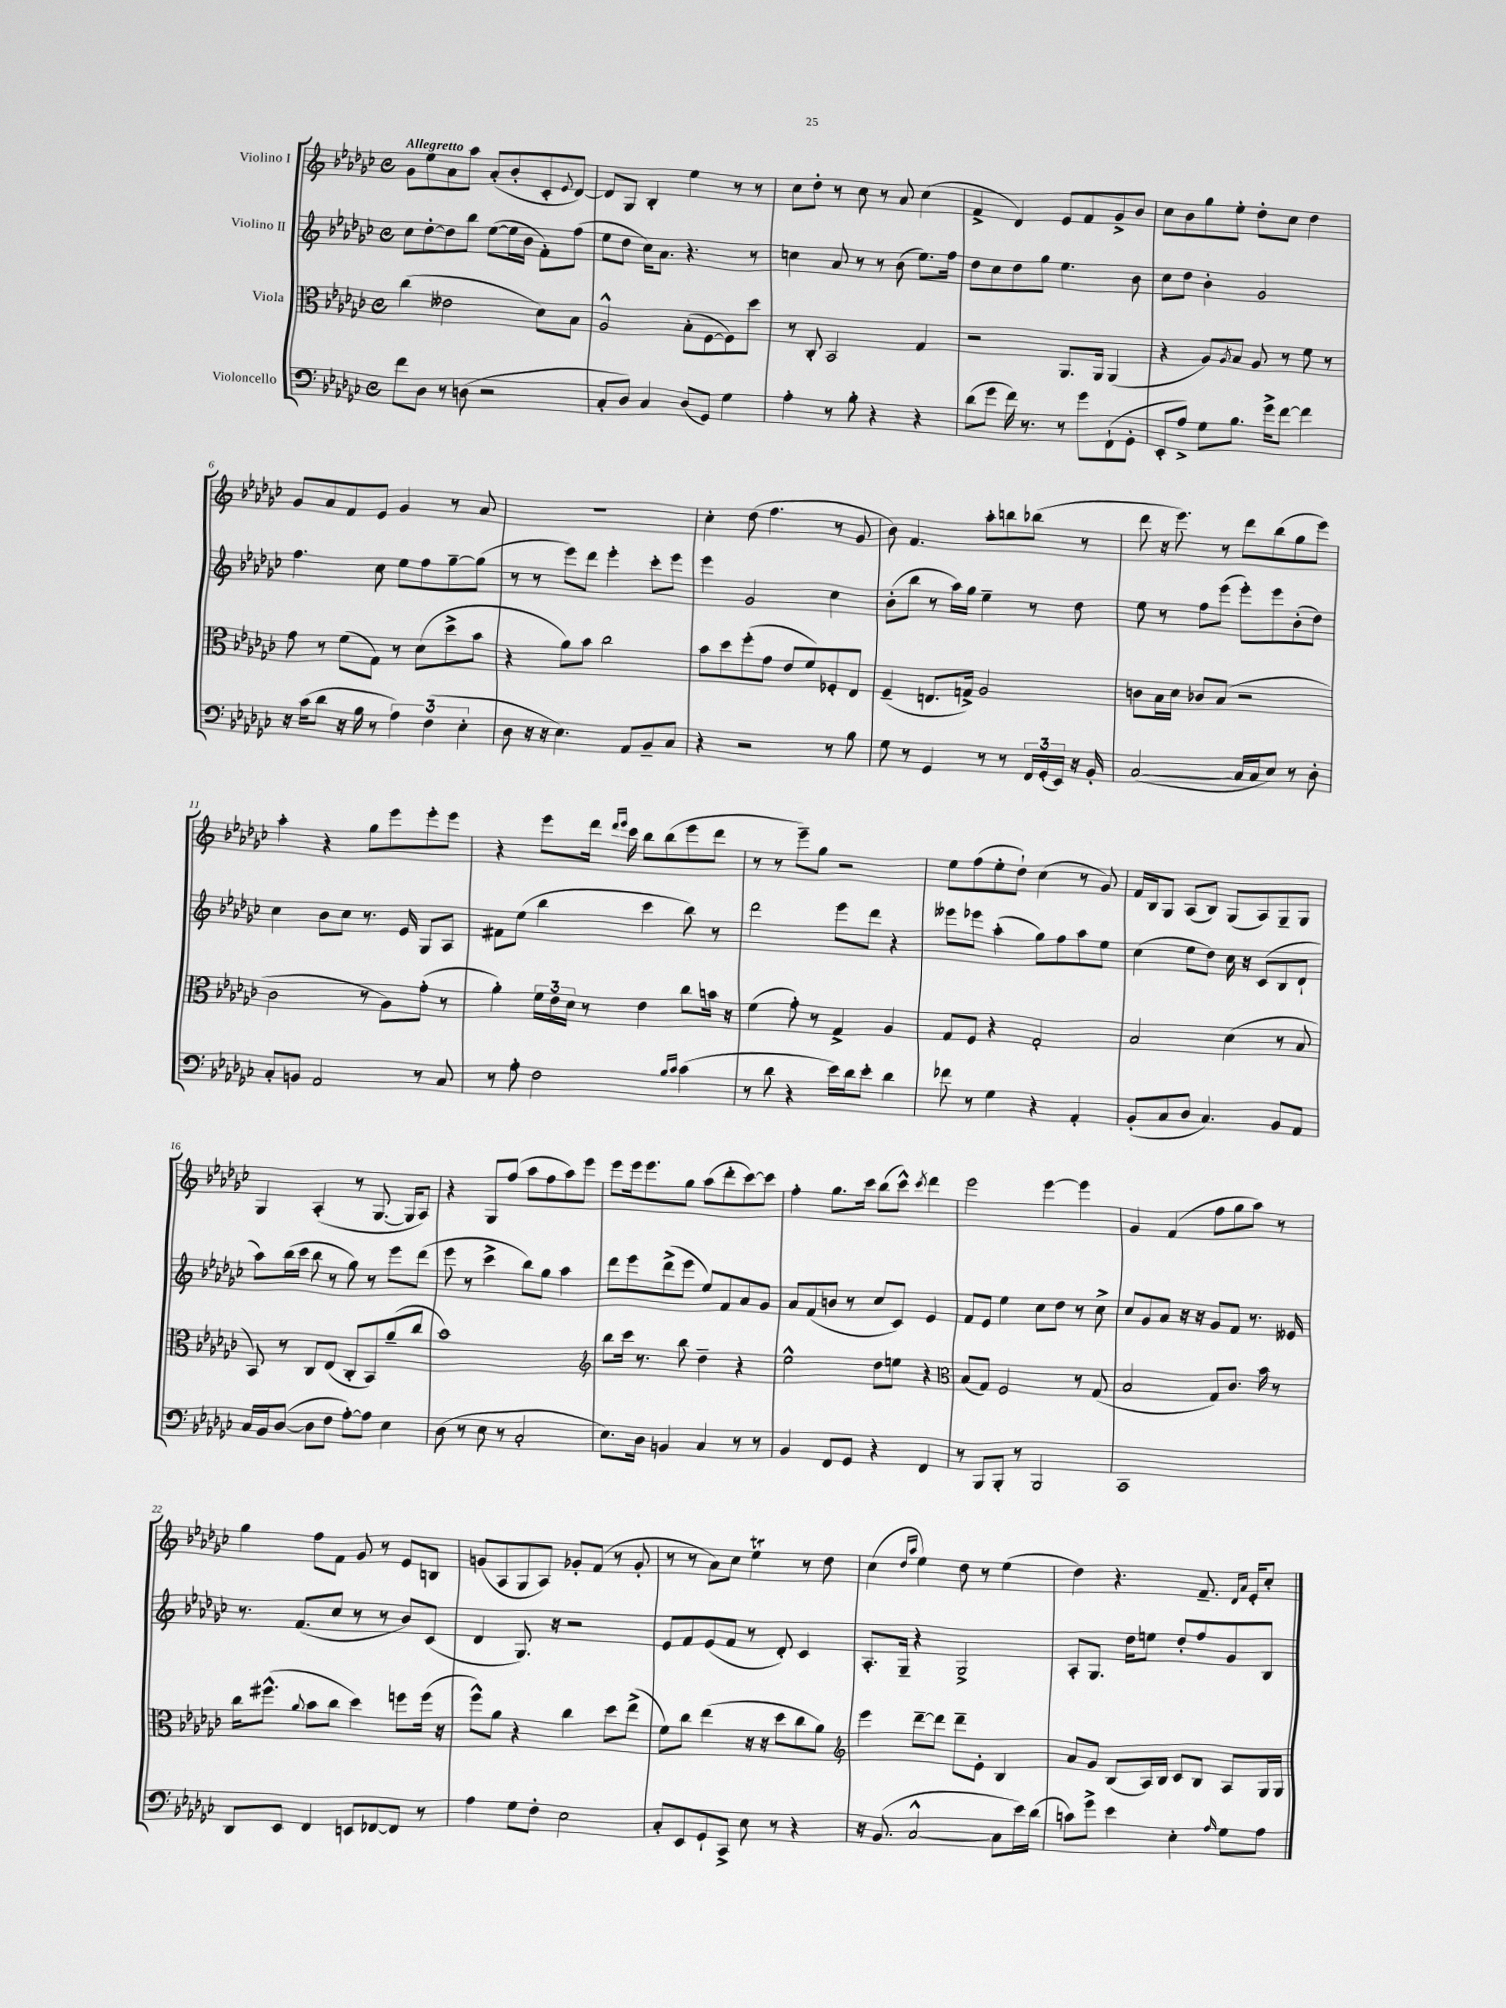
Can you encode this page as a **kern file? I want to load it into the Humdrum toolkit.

**kern	**kern	**kern	**kern
*part4	*part3	*part2	*part1
*staff4	*staff3	*staff2	*staff1
*I"Violoncello	*I"Viola	*I"Violino II	*I"Violino I
*clefF4	*clefC3	*clefG2	*clefG2
*k[b-e-a-d-g-c-]	*k[b-e-a-d-g-c-]	*k[b-e-a-d-g-c-]	*k[b-e-a-d-g-c-]
*M4/4	*M4/4	*M4/4	*M4/4
*met(c)	*met(c)	*met(c)	*met(c)
=1	=1	=1	=1
!	!	!	!LO:TX:a:B:t=Allegretto
8f\L	(4cc-\	8cc-\L	8g-\L
8D-\J	.	[8dd-'\	8ee-\
8r	2e--X\	8dd-\]	8a-\
(8Dn\	.	8bb-\J	8aa-\J
2r	.	([8ee-\L	(8a-'/L
.	.	16ee-\L]	8b-'/
.	.	16b-\JJ	.
.	8d-\L)	8f'\L)	8c-'/
.	.	.	8qqe-/
.	8B-\J	(8ff\J	[8d-/J)
=2	=2	=2	=2
8C-'/L	2A-^^/	8ee-\L	8d-/L]
8D-/J)	.	8dd-\J	8G-/J
4C-/	.	16cc-\KL)	4B-'/
.	.	8.a-\J	.
(8D-/L	(8B-'\L	4.r	4ee-\
8GG-/J)	[8F\	.	.
4G-\	8F\])	.	8r
.	8dd-\J	8r	8r
=3	=3	=3	=3
4A-'\	8r	4ccn\	8cc-\L
.	8C-'/	.	8dd-'\J
8r	2BB-/	8a-/	8r
8B-'\	.	8r	8cc-\
4r	.	8r	8r
.	.	(8b-\	8a-/
4r	4G-/	8.ee-\L)	(4cc-\
.	.	16ff\Jk	.
=4	=4	=4	=4
(8d-\L	2r	8dd-\L	4f^/
8g-\J	.	8cc-\	.
16f\)	.	8dd-\	4d-/)
8.r	.	.	.
.	.	8gg-\J	.
8r	8.AA-/L	4.ee-\	8e-/L
8g-\L	.	.	8f/
.	16AA-/Jk	.	.
(8FF`\	(4AA-/	.	8g-^/
8GG-'\J	.	8b-\	8b-/J
=5	=5	=5	=5
8EE-'/L	4r	8cc-\L	8cc-\L
8A-^/J)	.	8dd-\J	8b-\
8G-\L	8A-/L)	4b-'\	8gg-\
.	8qA-/	.	.
8.B-\J	8B-/J	.	8ee-'\J
.	8A-/	2g-/	8dd-'\L
16g-^\KL	.	.	.
[8f\J	8r	.	8cc-\J
4f\]	8f\	.	4dd-\
.	8r	.	.
!!LO:LB:g=z
=6	=6	=6	=6
16r	8g-\	4.ff\	8g-/L
(16c-\KL	.	.	.
8d-\J	8r	.	8a-/
16r	(8f\L	.	8f/
16B-\	.	.	.
8r	8G-\J)	8cc-\	8e-/J
6A-\)	8r	8ee-\L	4g-/
.	(8d-\L	8ff\	.
(6F\	.	.	.
.	8dd-^\	[8gg-~\	8r
6E-'\	.	.	.
.	8b-\J	(8gg-\J]	8a-/
=7	=7	=7	=7
8D-\	4r	8r	1r
16r	.	8r	.
16r	.	.	.
4.E-\)	8a-\L)	8eee-\L)	.
.	8b-\J	8ddd-\J	.
.	2cc-\	4eee-'\	.
8AA-/L	.	.	.
8BB-~/	.	8ccc-'\L	.
8C-/J	.	8eee-\J	.
=8	=8	=8	=8
4r	8b-\L	4eee-\	4cc-'\
.	8dd-\	.	.
2r	(8ff'\	2g-/	(8dd-\
.	8g-\J	.	4.ff\
.	8e-/L	.	.
.	8f/)	.	.
8r	8F-X'/	4cc-\	8r
8B-\	8E-/J	.	8g-/
=9	=9	=9	=9
8G-\	(4F~/	(8b-'\L	8b-\)
8r	.	8bb-\J	4.f/
4GG-/	8.En/L	8r	.
.	.	16aa-\LL)	.
.	16Gn^/Jk)	16gg-\JJ	.
8r	2A-/	4ee-~\	8aa-'\L
8r	.	.	8bbn\
24FF/LL	.	8r	(8bb-X\J
(24GG-'/	.	.	.
24EE-/JJ)	.	.	.
16r	.	8dd-\	8r
16BB-'/	.	.	.
=10	=10	=10	=10
([2C-/	8cn\L	8ee-\	8ddd-\
.	16B-\L	8r	16r
.	16d-\JJ	.	8.eee-\)
.	8c-X/L	8ff\L	.
.	(8B-/J	(8eee-\J	8r
16C-/LL]	2r	8eee-'\L)	8ddd-\L
16C-/J	.	.	.
8E-/J)	.	8eee-\	(8bb-\
8r	.	(8b-'\	8gg-\
8D-'\	.	8dd-\J)	8eee-\J)
!!LO:LB:g=z
=11	=11	=11	=11
8C-'/L	2c-\	4cc-\	4aa-'\
8BBn/J	.	.	.
2AA-/	.	8b-\L	4r
.	.	8cc-\J	.
.	8r	8.r	8gg-\L
.	8A-\L)	.	8eee-\
.	.	16e-/	.
8r	(8g-'\J	8G-/L	8eee-'\
8C-/	8r	8A-/J	8eee-\J
=12	=12	=12	=12
8r	4a-'\)	8f#X\L	4r
8A-'\	.	(8ee-\J	.
2F\	24f\LL	4bb-\	8eee-\L
.	24e-\	.	.
.	24d-\JJ	.	.
.	8r	.	16ddd-\Jk
.	.	.	16qqddd-/LL
.	.	.	16qqeee-/JJ
.	.	.	16ccc-\
.	4e-\	4ccc-\	8bb-\L
.	.	.	(8bb-\
16qqB-/LL	.	.	.
16qqc-/JJ	.	.	.
(4c-\	8cc-\L	8bb-\)	8eee-\
.	16bn\Jk	8r	8ddd-\J
.	16r	.	.
=13	=13	=13	=13
8r	(4f\	2ddd-\	8r
8d-\	.	.	8r
4r	8g-'\)	.	8eee-~\L)
.	8r	.	8gg-\J
16e-\LL)	4G-^/	8eee-\L	2r
16d-\J	.	.	.
8e-'\J	.	8ddd-\J	.
4d-\	4A-/	4r	.
=14	=14	=14	=14
8f-X\	8G-/L	8eee--X\L	8ee-\L
8r	8F/J	8eee-X\J	(8ff\
4G-\	4r	(4aa-'\	8ee-'\
.	.	.	8dd-`\J)
4r	2G-'/	8gg-\L)	(4cc-\
.	.	8ff\	.
4AA-'/	.	8aa-\	8r
.	.	8ee-\J	8g-/)
=15	=15	=15	=15
(8BB-'/L	2B-/	(4cc-\	16f/LL
.	.	.	16B-/J
8C-/	.	.	8G-/J
8D-/J	.	8ee-\L	(8A-/L
4.C-/)	.	8dd-\J)	8B-/J)
.	(4d-\	16cc-\	(8G-/L
.	.	16r	.
.	.	(8c-/L	8A-/)
8BB-/L	8r	8B-/	8G-~/
8AA-/J	8B-/	8d-`/J	8G-/J
!!LO:LB:g=z
=16	=16	=16	=16
16C-/LL	8BB-/)	8aa-\L)	4G-/
16BB-/J	.	.	.
([8D-/J	8r	(16bb-\L	.
.	.	16ccc-\JJ	.
8D-\L]	8C-/L	8bb-\	(4A-'/
8F\J	(8E-/J	8r	.
[8A-'\L)	8C-'/L	8gg-\)	8r
8A-\J]	8BB-/)	8r	[8.G-/
4E-\	(8a-~/	8eee-\L	.
.	.	.	16G-/KL]
.	8cc-/J	(8ddd-\J	8A-/J)
=17	=17	=17	=17
(8D-\	1b-)	8eee-\	4r
8r	.	8r	.
8E-\	.	4ccc-^\	8G-/L
8r	.	.	(8ff/J
2C-'/	.	8bb-\L)	8aa-\L
.	.	8gg-\J	8ff\
.	.	4aa-\	8aa-\)
.	.	.	8eee-\J
=18	=18	=18	=18
*	*clefG2	*	*
8.E-\L)	8bb-\L	8ddd-\L	8eee-\L
.	16ccc-\Jk	8eee-\	16eee-\k
16D-\Jk	8.r	.	8.eee-\
4BBn/	.	(8ddd-^\	.
.	8bb-\	8eee-\J	8gg-\J
4C-/	4dd-~\	8ee-/L)	(8aa-\L
.	.	8f/	8ddd-'\
8r	4r	8a-/	[8ccc-\)
8r	.	8g-/J	8ccc-\J]
=19	=19	=19	=19
4BB-/	2ee-^^\	8a-/L	4ff'\
.	.	(8f/	.
8FF/L	.	8bn/J	8.gg-\L
8GG-/J	.	8r	.
.	.	.	16ccc-\Jk
4r	8dd-\L	8cc-/L	(8bb-\L
.	8een\J	8c-/J)	8ccc-^^\J)
.	.	.	8qccc-/
4FF/	4r	4e-/	4ddd-\
=20	=20	=20	=20
*	*clefC3	*	*
8r	(8B-/L	8f/L	2eee-\
8BBB-/L	8G-/J)	8e-/J	.
8BBB-'/J	2F/	4ee-\	.
8r	.	.	.
2BBB-/	.	8cc-\L	[4eee-\
.	.	8dd-\J	.
.	8r	8r	4eee-\]
.	(8G-/	8cc-^\	.
=21	=21	=21	=21
1CC-	2B-/	8cc-/L	4g-/
.	.	8g-/	.
.	.	8a-/J	(4f/
.	.	16r	.
.	.	16r	.
.	8G-/L)	8g-/L	8ff\L
.	8.c-/J	8f/J	8gg-\
.	.	8.r	8aa-\J)
.	16b-\	.	.
.	8r	.	8r
.	.	16e--X/	.
!!LO:LB:g=z
=22	=22	=22	=22
8DD-/L	16cc-\KL	8.r	4gg-\
.	(8.ff#X^^\J	.	.
8EE-/J	.	.	.
.	.	(8.f/L	.
.	8qqa-/	.	.
4FF/	8b-\L	.	8ff\L
.	8cc-\J	8cc-/J	8f\J
8EEn/L	4dd-\)	8r	8g-/
[8FF-X/	.	8r	8r
8FF-/J]	8ffn\L	8b-/L)	8e-/L
8r	(16ff\Jk	(8c-/J	8Bn/J
.	16r	.	.
=23	=23	=23	=23
4A-\	8ff^^\L)	4d-/	(8gn/L
.	8a-\J	.	8A-/
8G-\L	4r	8.G-/)	8G-/
8F'\J	.	.	8A-/J)
.	.	16r	.
2E-\	4cc-\	2r	8g-X'/L
.	.	.	(8f/J
.	8dd-\L	.	8r
.	(8ee-^\J	.	8g-'/
=24	=24	=24	=24
8C-'/L	8f\L)	8e-/L	8r
8EE-/	8cc-\J	8f/	8r
8GG-`/	(4ee-\	(8e-/	8a-\L)
8CC-^/J	.	8f/J	8cc-\J
8E-\	16r	8r	4ee-T\
.	16r	.	.
8r	8dd-\L	8d-'/)	.
4r	8cc-\	4c-/	8r
.	8a-\J)	.	8dd-\
=25	=25	=25	=25
*	*clefG2	*	*
16r	4eee-\	8.A-'/L	(4cc-\
(8.BB-/	.	.	.
.	.	16G-~/Jk	.
.	.	.	16qqdd-/LL
.	.	.	16qqaa-/JJ
[2C-^^/	[8ddd-~\L	4r	4ee-\)
.	8ddd-\J]	.	.
.	8ddd-~\L	2G-^/	8dd-\
.	8e-'\J	.	8r
8C-\L]	4B-/	.	(4ee-\
16e-\L)	.	.	.
(16d-\JJ	.	.	.
=26	=26	=26	=26
8cn\L)	8a-/L	8A-'/L	4dd-\)
8g-^\J	8g-/J	8.G-/J	.
4e-\	(8B-/L	.	4.r
.	.	16dd-\KL	.
.	16A-/L)	8een\J	.
.	16B-/JJ	.	.
4E-'\	8c-/L	8dd-'/L	.
.	8B-/J	8ff/	8.f~/
16qqA-/	.	.	.
8G-\L	8A-/L	8g-/	.
.	.	.	16qqd-/LL
.	.	.	16qqa-/JJ
.	.	.	16e-'/KL
8A-\J	16G-/L	8B-/J	8cc-'/J
.	16G-/JJ	.	.
==	==	==	==
*-	*-	*-	*-
